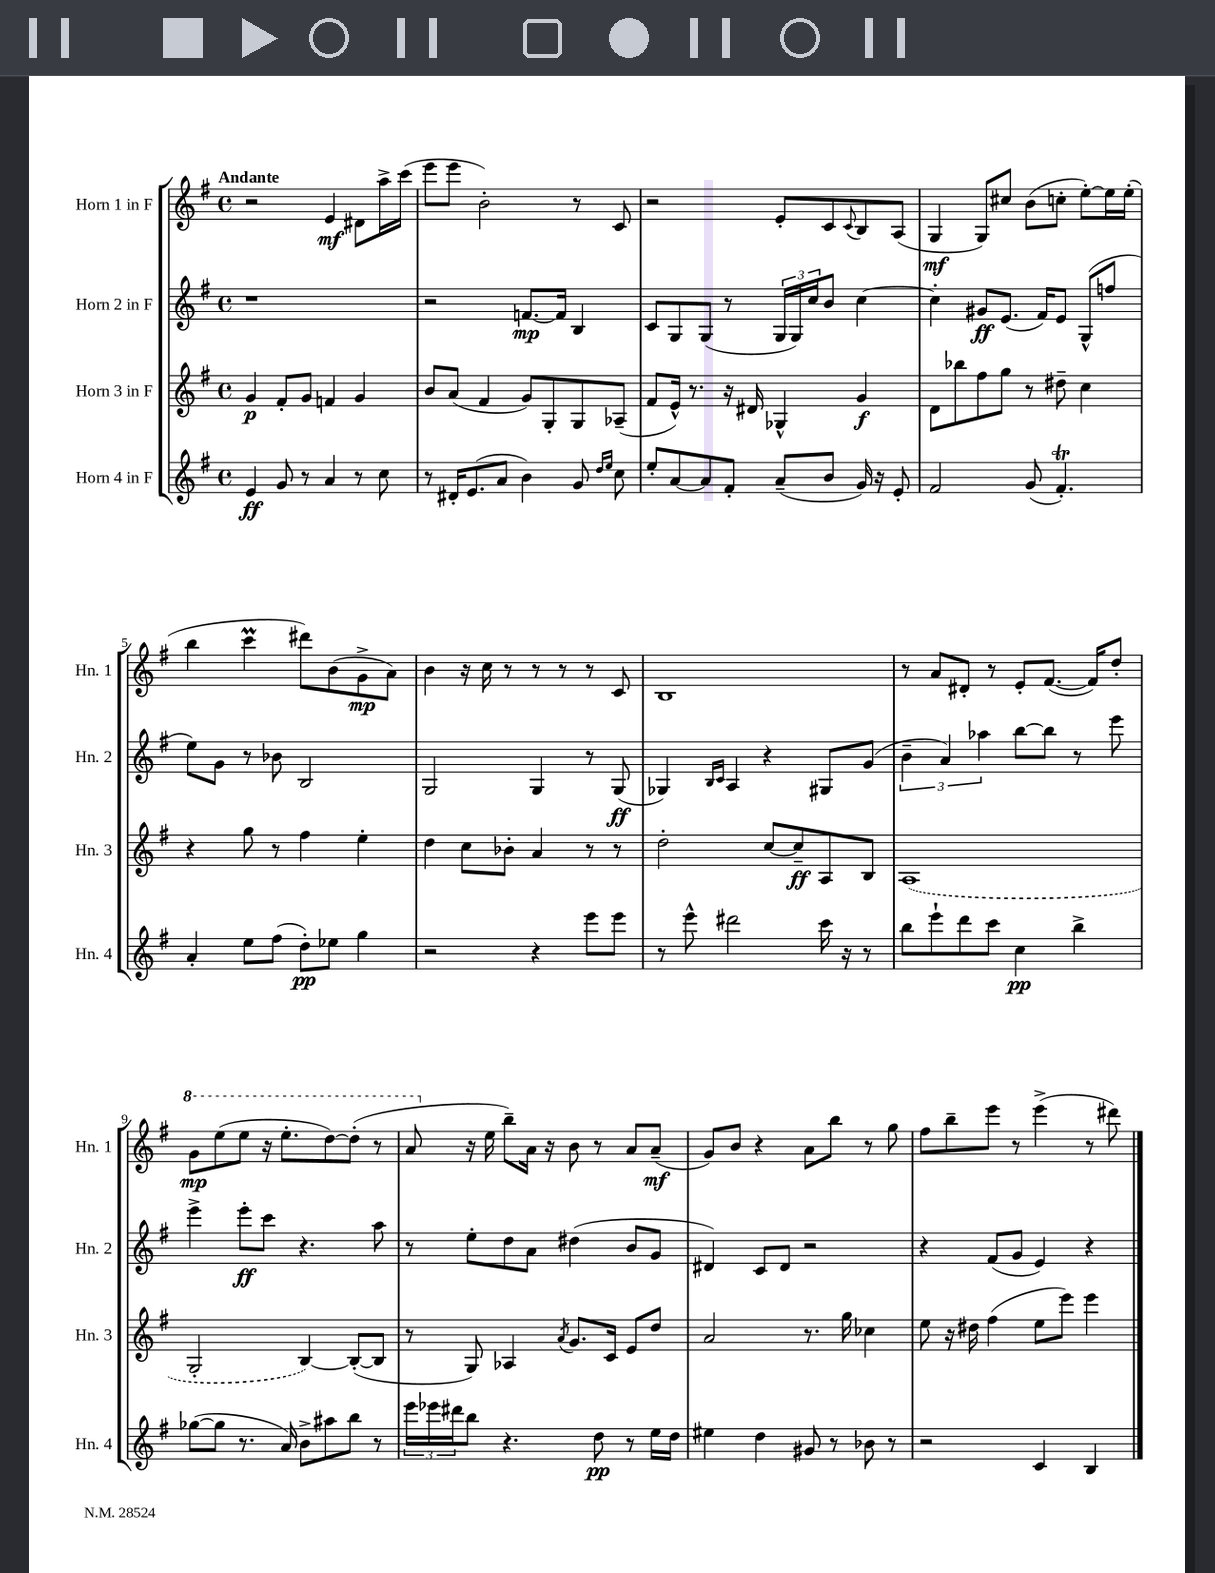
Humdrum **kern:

**kern	**kern	**kern	**kern
*staff4	*staff3	*staff2	*staff1
*clefG2	*clefG2	*clefG2	*clefG2
*k[f#]	*k[f#]	*k[f#]	*k[f#]
*M4/4	*M4/4	*M4/4	*M4/4
*met(c)	*met(c)	*met(c)	*met(c)
4e	4g	1r	2r
8g	8f#'	.	.
8r	8g	.	.
4a	4f	.	4e
8r	4g	.	8d#
8cc	.	.	16aa^
.	.	.	(16ccc
=	=	=	=
8r	8b	2r	8eee
16d#'	(8a	.	8eee
(8.e	.	.	.
.	4f#	.	2b')
8a	.	.	.
4b)	8g)	[8.f	.
.	8G'	.	.
.	.	16f]	.
8g	8G	4B	8r
16qqdd	.	.	.
16qqee	.	.	.
8cc	(8A-~	.	8c
=	=	=	=
8ee'	8f#	8c	2r
[8a	16e^^)	8G	.
.	8.r	.	.
8a]	.	(8G	.
8f#'	16r	8r	.
.	16d#	.	.
(8a~	4G-^^	24G	8e'
.	.	24G)	.
.	.	24cc	.
8b	.	8b	8c
.	.	.	8qqc
16g)	4g	[4cc	8B
16r	.	.	.
8e'	.	.	(8A
=	=	=	=
2f#	8d	4cc']	4G
.	8bb-	.	.
.	8ff#	8g#	8G)
.	8gg	(8.e	8cc#
(8g	8r	.	(8b
.	.	16f#)	.
4.f#')	8dd#~	8e	8cc'
.	4cc	(8G^^	[8ee')
.	.	8ff	16ee]
.	.	.	(16ee'
=	=	=	=
4a'	4r	8ee)	4bb
.	.	8g	.
8ee	8gg	8r	4ccc
(8ff#	8r	8b-	.
8dd')	4ff#	2B	8ddd#)
8ee-	.	.	(8b
4gg	4ee'	.	8g^
.	.	.	8a)
=	=	=	=
2r	4dd	2G	4b
.	8cc	.	16r
.	.	.	16cc
.	8b-'	.	8r
4r	4a	4G	8r
.	.	.	8r
8eee	8r	8r	8r
8eee	8r	(8G	8c
=	=	=	=
8r	2dd'	4G-)	1B
8eee^^	.	.	.
.	.	16qqB	.
.	.	16qqc	.
2ddd#	.	4A	.
.	[8cc	4r	.
.	8cc~]	.	.
16ccc	8A	8G#	.
16r	.	.	.
8r	8B	(8g	.
=	=	=	=
8bb	(1A	6b~	8r
8eee`	.	.	8a
.	.	6a)	.
8ddd	.	.	8d#'
.	.	6aa-	.
8ccc	.	.	8r
4cc	.	[8bb	8e'
.	.	8bb]	([8.f#
4bb^	.	8r	.
.	.	.	16f#])
.	.	8eee	8dd'
=	=	=	=
([8gg-	2G'	4eee^	8gg
8gg-]	.	.	(8eee
8.r	.	8eee'	8eee
.	.	8ccc	16r
16a)	.	.	8.eee'
8b^	[4B)	4.r	.
8aa#	.	.	[8ddd)
8bb	(8B'_	.	(8ddd']
8r	8B]	8aa	8r
=	=	=	=
24eee	8r	8r	8aa
24eee-	.	.	.
24ddd#	.	.	.
8bb	8G)	8ee'	16r
.	.	.	16ee
4.r	4A-	8dd	8bb~)
.	.	8a	16a
.	.	.	16r
.	8qa	.	.
.	8.g	(4dd#	8b
8dd	.	.	8r
.	16c	.	.
8r	8e	8b	8a
16ee	8dd	8g	(8a~
16dd	.	.	.
=	=	=	=
4ee#	2a	4d#)	8g)
.	.	.	8b
4dd	.	8c	4r
.	.	8d#	.
8g#	8.r	2r	8a
8r	.	.	8bb
.	16gg	.	.
8b-	4cc-	.	8r
8r	.	.	8gg
=	=	=	=
2r	8ee	4r	8ff#
.	16r	.	8bb~
.	16dd#	.	.
.	(4ff#	(8f#	8eee
.	.	8g	8r
4c	8ee	4e)	(4eee^
.	8eee)	.	.
4B	4eee	4r	8r
.	.	.	8ddd#)
==	==	==	==
*-	*-	*-	*-
